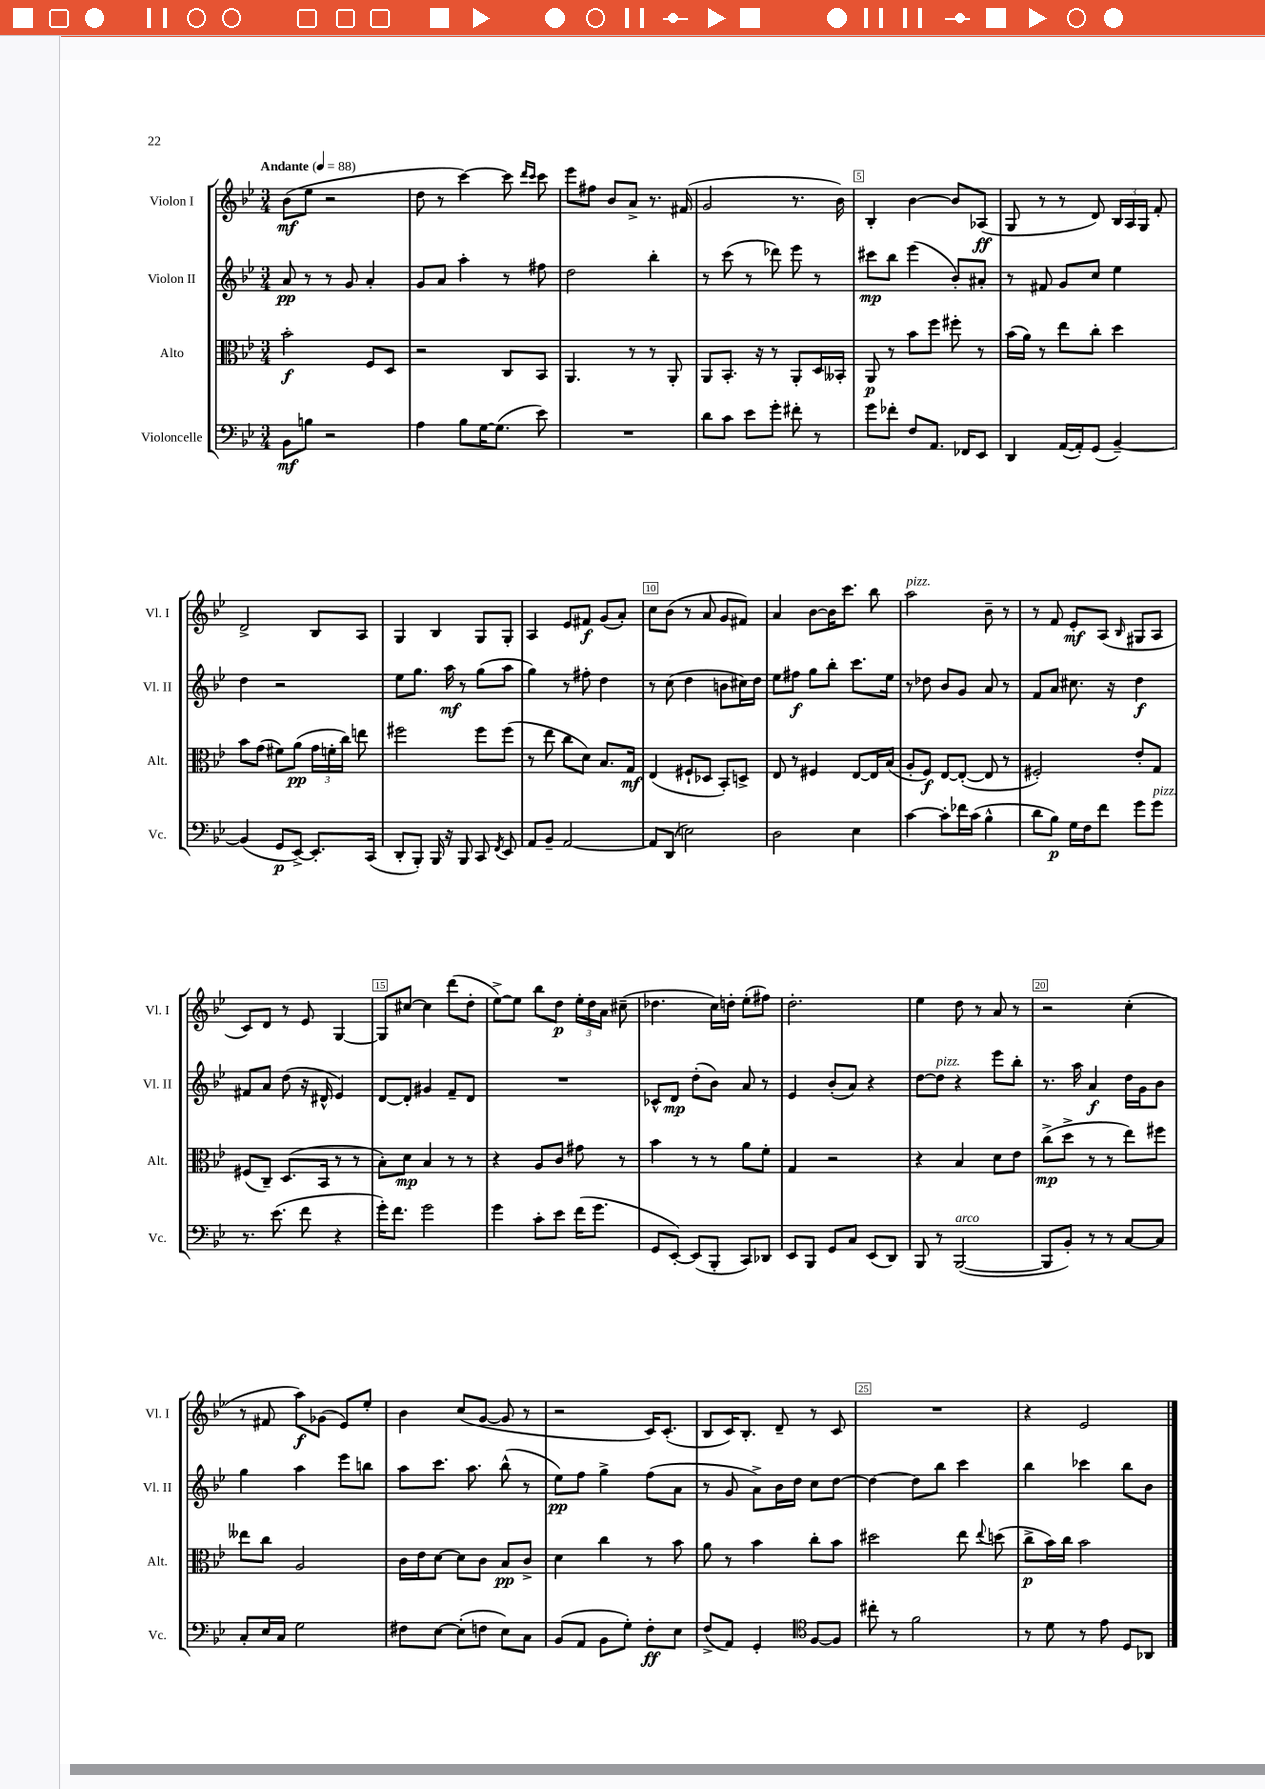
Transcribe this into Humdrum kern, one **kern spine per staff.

**kern	**kern	**kern	**kern
*staff4	*staff3	*staff2	*staff1
*clefF4	*clefC3	*clefG2	*clefG2
*k[b-e-]	*k[b-e-]	*k[b-e-]	*k[b-e-]
*M3/4	*M3/4	*M3/4	*M3/4
*MM88	*MM88	*MM88	*MM88
8BB-	2b-'	8a	(8b-
8B	.	8r	8ee-
2r	.	8r	2r
.	.	8g	.
.	8F	4a'	.
.	8D	.	.
=	=	=	=
4A	2r	8g	8dd
.	.	8a	8r
8B-	.	4aa'	[4ccc)
[16G	.	.	.
(8.G]	.	.	.
.	8C	8r	8ccc]
.	.	.	16qqddd
.	.	.	16qqccc
8e-)	8BB-	8ff#	8ccc
=	=	=	=
2.r	4.AA	2dd	8eee-
.	.	.	8ff#
.	.	.	8b-
.	8r	.	8a^
.	8r	4bb-'	8.r
.	8AA'	.	.
.	.	.	(16f#
=	=	=	=
8d	8AA	8r	2g
8c	8.BB-'	(8ccc	.
8e-	.	8r	.
.	16r	.	.
8g'	8r	8ddd-)	.
8f#'	8AA'	8eee-	8.r
8r	16D	8r	.
.	16BB--'	.	16b-)
=	=	=	=
8g	8AA	8ccc#	4B-'
8f-'	8r	8bb-	.
8F	8b-	(4eee-	[4b-
8.AA	8ff	.	.
.	8ff#'	8b-')	8b-]
16FF-	.	.	.
8EE-	8r	8a#'	(8A-
=	=	=	=
4DD	(16b-	8r	8G
.	16a)	.	.
.	8r	8f#	8r
([16AA	8ee-	8g	8r
16AA'])	.	.	.
(8GG	8cc'	8cc	8d)
[4BB-~)	4dd	4ee-	24B-
.	.	.	24A
.	.	.	24G
.	.	.	8f'
=	=	=	=
(4BB-]	8b-	4dd	2d^
.	(8g	.	.
8GG	8f#)	2r	.
[8EE-^)	(8a	.	.
8.EE-']	24g	.	8B-
.	24f'	.	.
.	24cc)	.	.
.	8ee	.	8A
(16CC	.	.	.
=	=	=	=
8DD'	2ff#	8ee-	4G
8BBB-')	.	8.gg	.
16BBB-	.	.	4B-
16r	.	16aa	.
8BBB-	.	8r	.
8CC	8ff#	(8gg	8G
8qFF	.	.	.
8EE-	(8ff#	8aa	8G'
=	=	=	=
8AA	8r	4gg)	4A
8BB-~	8ee-	.	.
[2AA	8cc	8r	8e-
.	8d)	8ff#'	8f#
.	8.B-	4dd	(8g
.	.	.	8a')
.	16G	.	.
=	=	=	=
8AA]	(4E-	8r	8cc
(8DD	.	(8cc	(8b-
2E)	8F#`	4dd	8r
.	8D-	.	8a
.	8BB-')	8b	8g
.	8D^	16cc#)	8f#)
.	.	16dd	.
=	=	=	=
2D	8E-	8ee-	4a
.	8r	8ff#	.
.	4F#	8gg	[8b-
.	.	8bb-'	16b-]
.	.	.	8.ccc
4E-	[8E-	8.ccc	.
.	16E-]	.	8bb-
.	(16B-	16ee-	.
=	=	=	=
[4c	8A'	8r	2aa
.	8F)	8dd-	.
8c']	[8E-	8b-	.
16f-	(8E-'_	8g	.
(16c	.	.	.
4B-^^	8E-]	8a	8b-~
.	8r	8r	8r
=	=	=	=
8d	2F#')	8f	8r
8B-)	.	8a	8f
16G	.	8.cc#	8e-'
16F	.	.	.
8f	.	.	(8A
.	.	16r	.
.	.	.	16qqB-
8g	8e-'	4dd	8G#
8g	8G	.	8A
=	=	=	=
8.r	(8F#	8f#	8c)
.	8C~)	8a	8d
(8.e-	.	.	.
.	(8.D	(8dd	8r
8f	.	16r	8e-
.	16BB-	16d#^^	.
4r	8r	4e-)	[4G
.	8r	.	.
=	=	=	=
16g')	8B-')	[8d	8G]
8.f	.	.	.
.	8d	8d']	[8cc#
2g	4B-	4g#	4cc#]
.	8r	8f~	(8ddd
.	8r	8d	8dd'
=	=	=	=
4g	4r	2.r	[8ee-^)
.	.	.	8ee-]
8c'	8A	.	8bb-
8e-	8c	.	8dd
(16f	8g#	.	24ee-'
.	.	.	24dd
8.g	.	.	.
.	.	.	24a
.	8r	.	(8cc#~
=	=	=	=
8GG	4b-	8c-^^	4.dd-
[8EE-')	.	8d	.
(8EE-]	8r	(8dd'	.
8BBB-'	8r	8b-)	16cc)
.	.	.	16dd'
8CC)	8a	8a	(8ee-'
8DD-	8f'	8r	8ff#)
=	=	=	=
8EE-	4G	4e-	2.dd'
8BBB-	.	.	.
8GG	2r	(8b-'	.
8C	.	8a)	.
(8EE-	.	4r	.
8DD)	.	.	.
=	=	=	=
8BBB-	4r	[8dd	4ee-
8r	.	8dd]	.
([2BBB-	4B-	4r	8dd
.	.	.	8r
.	8d	8eee-	8a
.	8e-	8bb-'	8r
=	=	=	=
8BBB-]	(8cc^	8.r	2r
8BB-')	8dd^	.	.
.	.	16aa	.
8r	8r	4a	.
8r	8r	.	.
[8C	8ee-)	16dd	(4cc'
.	.	16g	.
8C]	8ff#	8b-	.
=	=	=	=
8C'	8ee--	4gg	8r
16E-	8cc	.	8f#
16C	.	.	.
2G	2A	4aa	8aa)
.	.	.	(8g-
.	.	8eee-	8e-)
.	.	8bb	8ee-'
=	=	=	=
8F#	16c	8aa	4b-
.	16e-	.	.
[8E-	[8d	8.ccc	.
(8E-']	8d]	.	(8cc
.	.	8.aa	.
8F	8c	.	[8g
8E-)	8B-	(8bb-^^	8g]
8C	8c^	8r	8r
=	=	=	=
(8BB-	4d	8ee-)	2r
8AA	.	8ff	.
8BB-	4cc	4gg^	.
8G')	.	.	.
8F'	8r	(8ff	16c)
.	.	.	(8.c'
8E-	8b-	8a	.
=	=	=	=
(8F^	8a	8r	8B-
8AA)	8r	8g	16c)
.	.	.	8.B-'
4GG'	4b-	8a^)	.
.	.	16b-	8d~
.	.	16dd	.
*clefC4	*	*	*
[8F	8cc'	8cc	8r
8F]	8b-	[8dd	8c
=	=	=	=
8cc#'	2dd#	4dd_	2.r
8r	.	.	.
2f	.	8dd]	.
.	.	8bb-	.
.	8ee-	4ccc	.
.	8qqee-	.	.
.	(8dd	.	.
=	=	=	=
8r	8cc^	4bb-	4r
8d	16b-)	.	.
.	16cc	.	.
8r	2b-	4ccc-	2e-
8e-	.	.	.
8D	.	8bb-	.
8AA-	.	8b-	.
==	==	==	==
*-	*-	*-	*-
